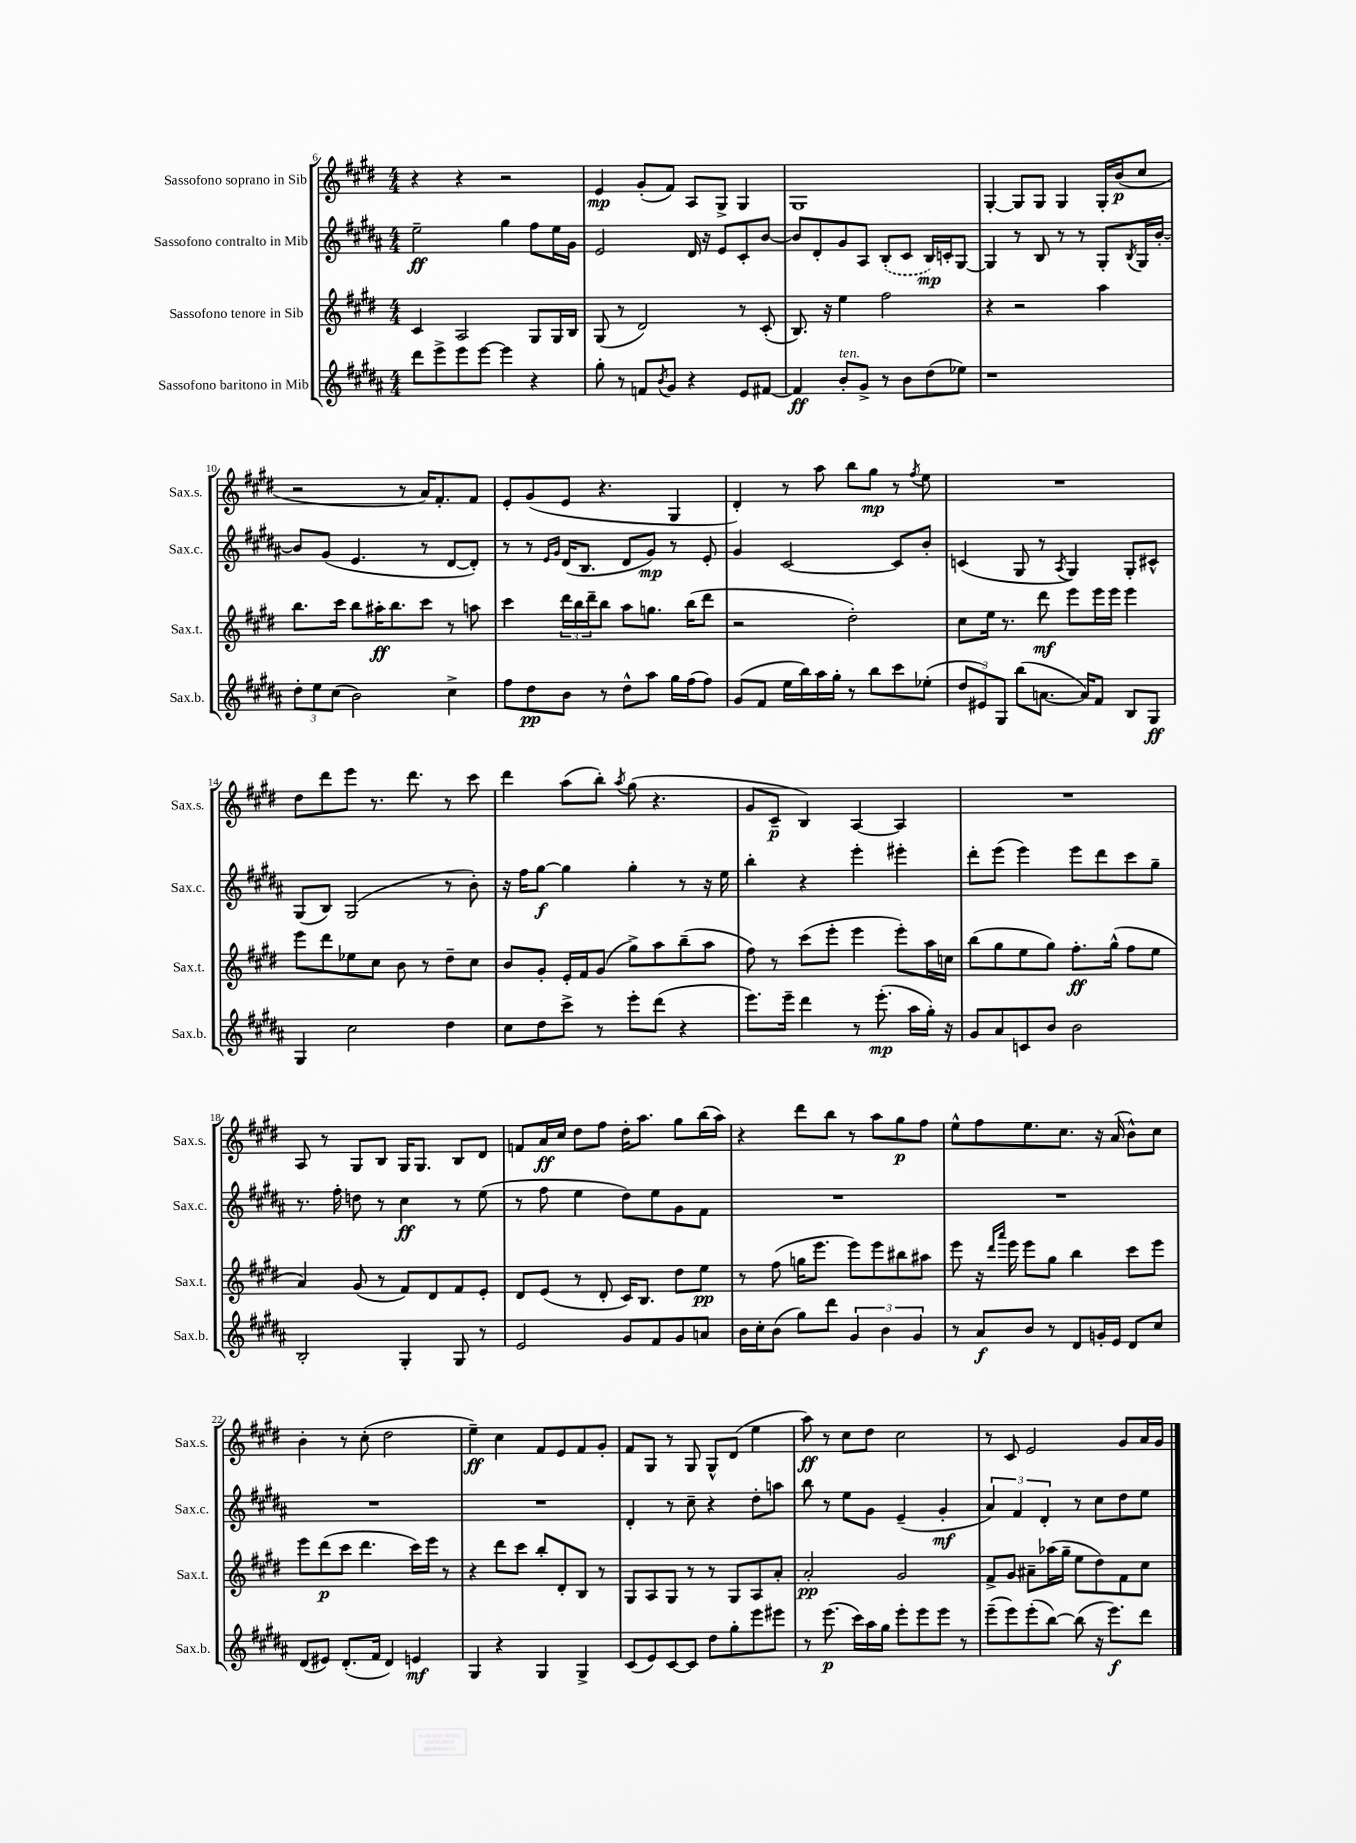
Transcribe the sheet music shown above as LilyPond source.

<<
\new StaffGroup <<
\new Staff = "s0" \with { instrumentName = "Sassofono soprano in Sib" shortInstrumentName = "Sax.s." } {
    \clef treble \key e \major \numericTimeSignature \time 4/4
    r4 r4 r2 |
    e'4\mp gis'8-.( fis'8) a8 gis8-> gis4 |
    gis1 |
    gis4~-. gis8 gis8 gis4 gis16-. b'16\p( cis''8 |
    r2 r8 a'16) fis'8.-. fis'8 |
    e'8-. gis'8( e'8 r4. gis4 |
    dis'4-.) r8 a''8 b''8 gis''8\mp r8 \acciaccatura { fis''8 } e''8 |
    R1 |
    dis''8 dis'''8 e'''8 r8. dis'''8. r8 cis'''8 |
    dis'''4 a''8( b''8-.) \acciaccatura { a''8 } gis''8( r4. |
    gis'8 cis'8--\p b4) a4~ a4 |
    R1 |
    a8 r8 gis8 b8 gis16 gis8. b8 dis'8 |
    f'8 a'16\ff cis''16 dis''8 fis''8 dis''16-. a''8. gis''8 b''16( a''16) |
    r4 dis'''8 b''8 r8 a''8 gis''8\p fis''8 |
    e''8-^ fis''8 e''8. cis''8. r16 a'16( b'8-^) cis''8 |
    b'4-. r8 cis''8-.( dis''2 |
    e''4--\ff) cis''4 fis'8 e'8 fis'8 gis'8-. |
    fis'8 gis8 r8 gis8 gis8-^ dis'8( e''4 |
    a''8\ff) r8 cis''8 dis''8 cis''2 |
    r8 cis'8 e'2 gis'8 a'16 gis'16 \bar "|." |
}
\new Staff = "s1" \with { instrumentName = "Sassofono contralto in Mib" shortInstrumentName = "Sax.c." } {
    \clef treble \key b \major \numericTimeSignature \time 4/4
    e''2--\ff gis''4 fis''8 e''16 gis'16 |
    e'2 dis'16 r16 e'8 cis'8-. b'8~ |
    b'8 dis'8-. gis'8 ais8 \once \slurDashed b8-.( cis'8 b16\mp) c'16-. gis8~ |
    gis4 r8 b8 r8 r8 gis8-. \acciaccatura { b8 } gis16 b'16~-. |
    b'8 gis'8( e'4. r8 dis'8~ dis'8-.) |
    r8 r8 \grace { e'16 gis'16 } dis'16( b8. dis'8 gis'8\mp) r8 e'8-. |
    gis'4 cis'2~ cis'8 b'8-. |
    c'4( gis8 r8 \acciaccatura { ais8 } gis4) gis8-. cis'8-^ |
    gis8( b8) gis2( r8 b'8-.) |
    r16 fis''16 gis''8~\f gis''4 gis''4-. r8 r16 e''16 |
    b''4-. r4 e'''4-. eis'''4-. |
    dis'''8-. e'''8( e'''4) e'''8 dis'''8 cis'''8 gis''8-- |
    r8. fis''16-. d''8 r8 cis''4\ff r8 e''8( |
    r8 fis''8 e''4 dis''8) e''8 gis'8 fis'8 |
    R1 |
    R1 |
    R1 |
    R1 |
    dis'4-. r8 cis''8-- r4 dis''8-. a''8 |
    b''8 r8 e''8 gis'8 e'4--( gis'4-.\mf |
    \tuplet 3/2 { ais'4) fis'4 dis'4-. } r8 cis''8 dis''8 e''8 \bar "|." |
}
\new Staff = "s2" \with { instrumentName = "Sassofono tenore in Sib" shortInstrumentName = "Sax.t." } {
    \clef treble \key e \major \numericTimeSignature \time 4/4
    cis'4 a2 gis8 gis16 b16 |
    gis8( r8 dis'2) r8 cis'8-.( |
    b8.) r16 e''4 fis''2 |
    r4 r2 a''4 |
    b''8. cis'''16 b''8 ais''16-.\ff b''8. cis'''8 r8 a''8 |
    cis'''4 \tuplet 3/2 { dis'''16 b''16 dis'''16-- } b''8 a''8 g''8. b''16( dis'''8 |
    r2 dis''2-.) |
    cis''8 e''16 r8. dis'''8\mf e'''8 e'''16 e'''16 e'''4 |
    e'''8 dis'''8 ees''8 cis''8 b'8 r8 dis''8-- cis''8 |
    b'8 gis'8-. e'16-. fis'16 gis'8( gis''8->) a''8 b''8--( a''8 |
    fis''8) r8 cis'''8( e'''8-. e'''4 e'''8-.) a''16 c''16 |
    b''8( gis''8 e''8 gis''8) fis''8.-.\ff gis''16-^( fis''8 e''8 |
    a'4) gis'8( r8 fis'8) dis'8 fis'8 e'8-. |
    dis'8 e'8( r8 dis'8-. cis'16) b8. dis''8 e''8\pp |
    r8 fis''8( g''16 e'''8. e'''8) e'''8 bis''8 ais''8 |
    e'''8 r16 \grace { dis'''16 a'''16 } e'''16 e'''8 gis''8 b''4 cis'''8 e'''8 |
    e'''8 dis'''8\p( cis'''8 dis'''4. cis'''16) e'''16 r8 |
    r4 dis'''8 cis'''8 b''8-. dis'8-. b8 r8 |
    gis8 a8 gis8 r8 r8 gis8 a8 a'8-. |
    a'2-.\pp gis'2 |
    fis'8-> gis'8 ais'8-- aes''16( gis''16-- e''8 dis''8) fis'8 cis''8 \bar "|." |
}
\new Staff = "s3" \with { instrumentName = "Sassofono baritono in Mib" shortInstrumentName = "Sax.b." } {
    \clef treble \key b \major \numericTimeSignature \time 4/4
    dis'''8 e'''8-> e'''8 e'''8~ e'''4 r4 |
    gis''8-. r8 f'8 \acciaccatura { b'8 } gis'8 r4 e'8 fis'8~ |
    fis'4\ff b'8-.^\markup { \italic "ten." } gis'8-> r8 b'8 dis''8( ees''8) |
    r1 |
    \tuplet 3/2 { dis''8-. e''8 cis''8( } b'2) cis''4-> |
    fis''8 dis''8\pp b'8 r8 dis''8-^ ais''8 gis''16 fis''16( fis''8) |
    gis'8( fis'8 e''16 b''16) ais''16 gis''16-. r8 b''8 cis'''8 ees''8-.( |
    \tuplet 3/2 { dis''8 eis'8) gis8 } b''8( a'8.~ a'16) fis'8 b8 gis8\ff |
    gis4 cis''2 dis''4 |
    cis''8 dis''8 cis'''8-> r8 e'''8-. dis'''8( r4 |
    e'''8.) e'''16-- dis'''4 r8 e'''8.-.\mp( ais''16 gis''16-.) r16 |
    gis'8 ais'8 c'8 b'8 b'2 |
    b2-. gis4-. gis8 r8 |
    e'2 gis'8 fis'8 gis'8 a'8 |
    b'16 cis''16-. b'8( gis''8) dis'''8 \tuplet 3/2 { gis'4 b'4 gis'4 } |
    r8 ais'8\f b'8 r8 dis'8 g'16-. e'16 dis'8 cis''8 |
    dis'8( eis'8) dis'8.-.( fis'16 dis'4) e'4\mf |
    gis4 r4 gis4 gis4-> |
    cis'8( e'8) cis'8~ cis'8 dis''8 gis''8-. e'''8 eis'''8 |
    r8 e'''8.\p( cis'''16) ais''16 gis''16 e'''8-. e'''8 e'''8 r8 |
    e'''8--( e'''8) e'''8-.( b''8~) b''8( r16 e'''8.\f) dis'''8 \bar "|." |
}
>>
>>
\layout { \context { \Score currentBarNumber = #6 } }
